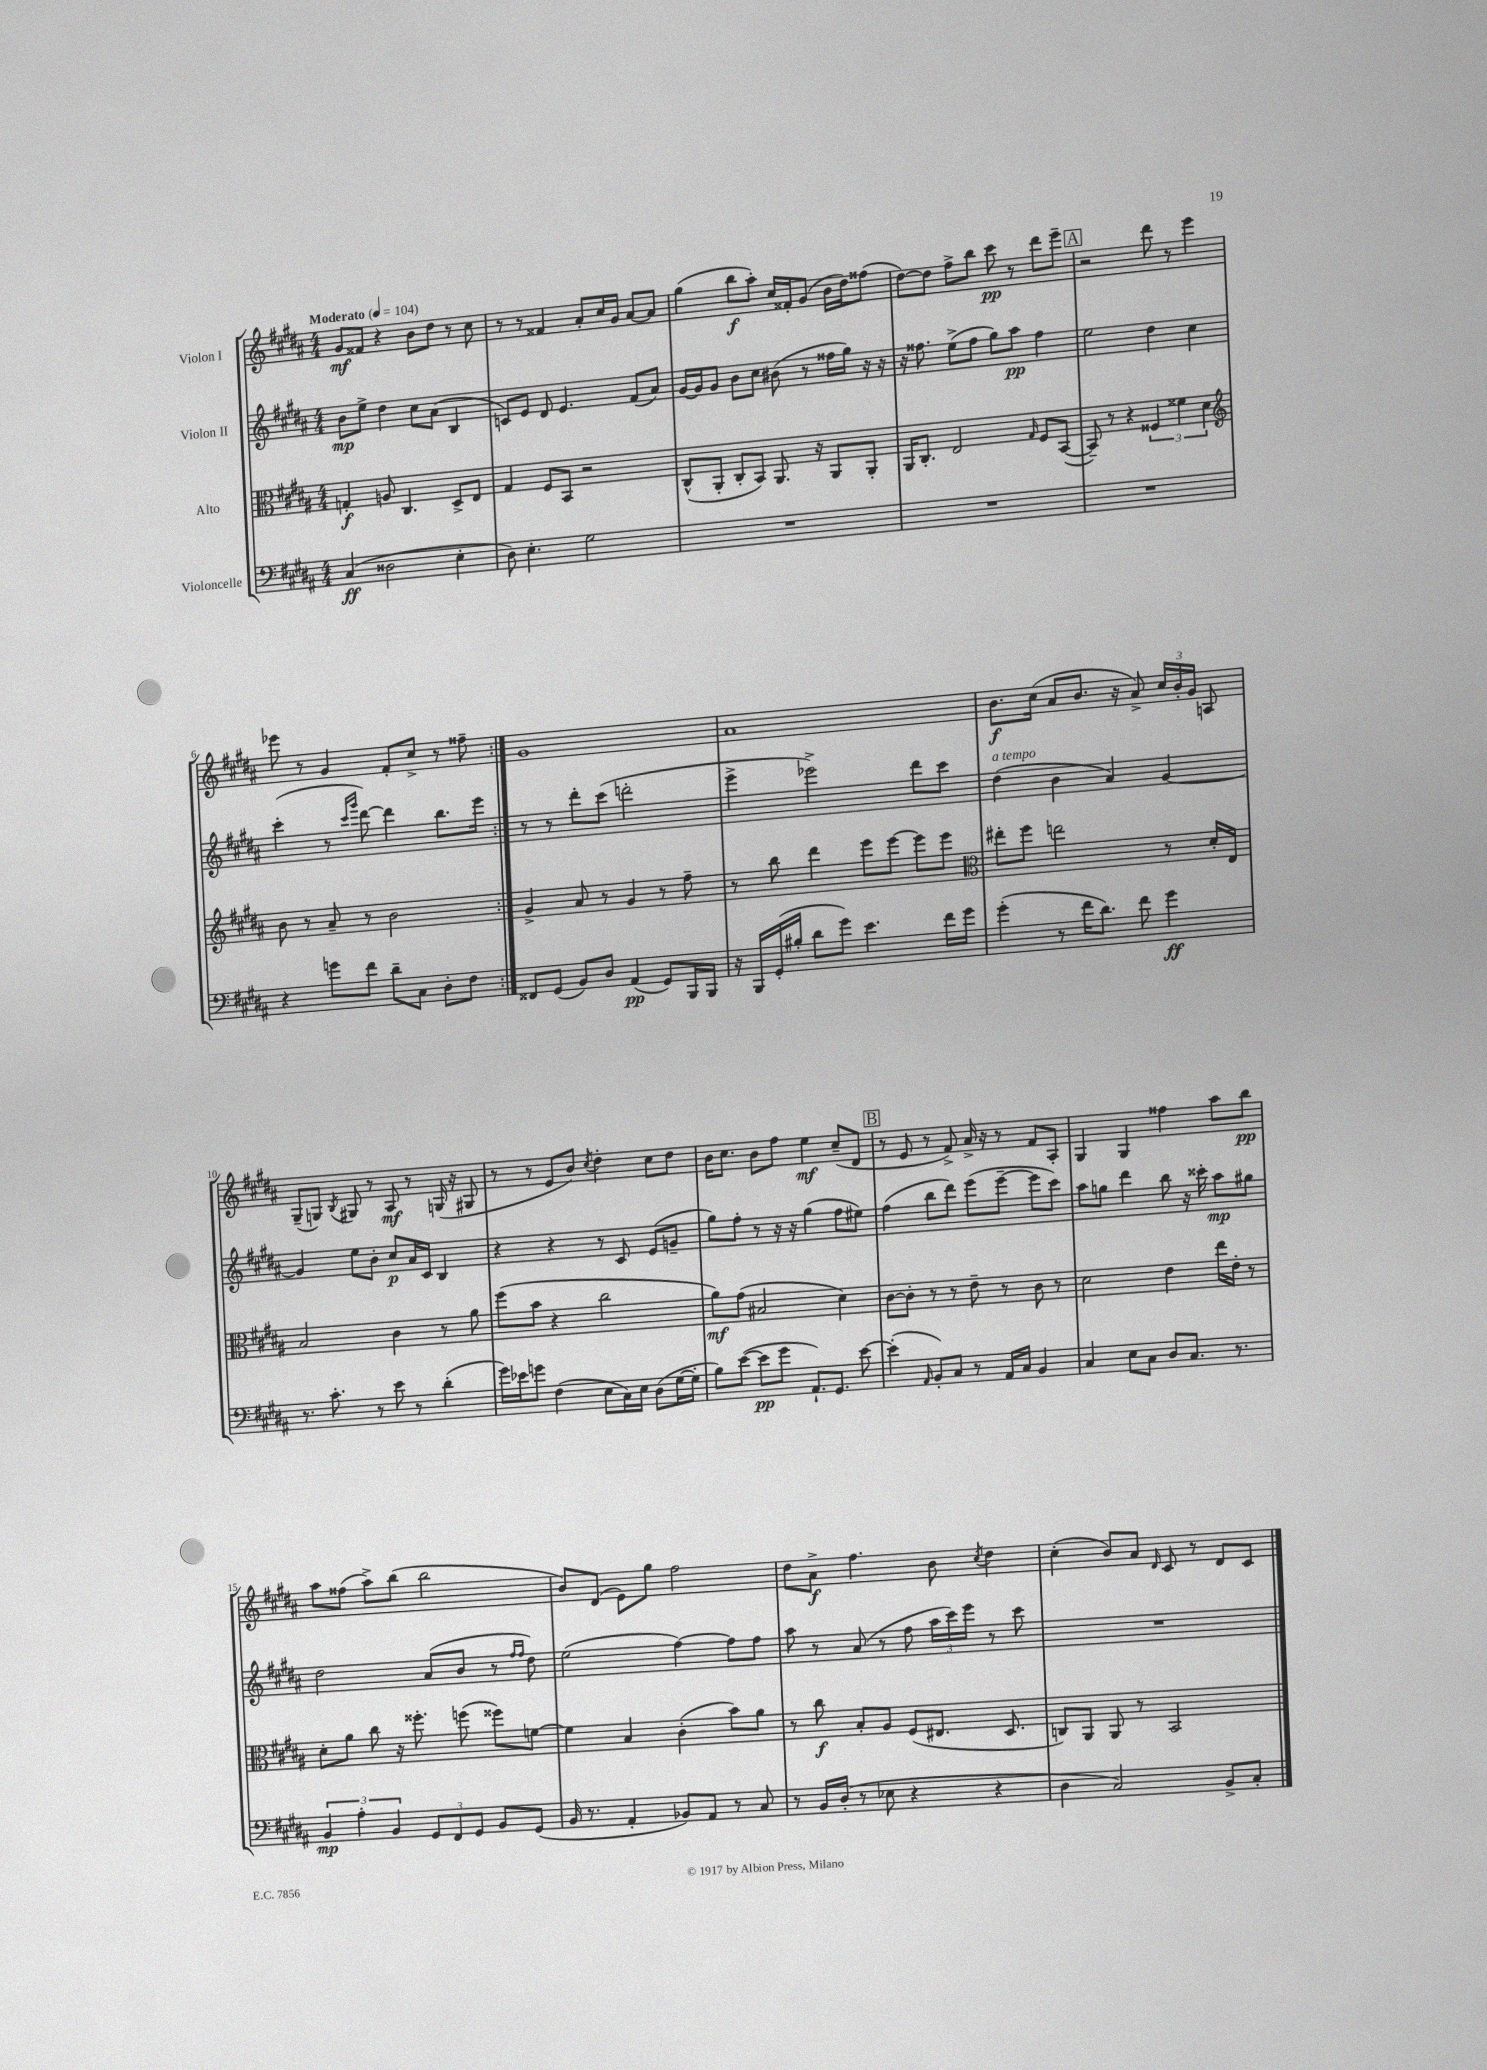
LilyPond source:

<<
\new StaffGroup <<
\new Staff = "s0" \with { instrumentName = "Violon I" } {
    \clef treble \key b \major \numericTimeSignature \time 4/4 \tempo "Moderato" 4 = 104
    \autoBeamOff \repeat volta 2 { gis'8[\mf fisis'8] r4 b'8[ dis''8] r8 cis''8 |
    r8 r8 fisis'4 ais'8[-. cis''16 gis'16] ais'8[~ ais'8] |
    gis''4( b''8[\f ais''8]-.) cis''16[ fisis'16-. gis'8]( b'16[ dis''16) fisis''8]( |
    dis''8[~) dis''8] fis''8[-> b''8] cis'''8\pp r8 dis'''8[ e'''8]-- |
    \mark \markup { \box "A" } r2 dis'''8 r8 e'''4 |
    ees'''8 r8 gis'4 fis'8[-. cis''8]-> r8 fisis''8-- | }
    gis'1 |
    ais'1 |
    b'8.[\f cis''16]( ais'8[ b'8.] r16 ais'8->) \tuplet 3/2 { cis''16[ b'16-. gis'16] } a8 |
    gis8[--( g8]) \acciaccatura { b8 } gis8 r8 ais8\mf r8 g16( r16 gis8 |
    r8 r8 e'8[ b'8]) \acciaccatura { cis''8 } dis''4-. cis''8[ dis''8] |
    b'16[ cis''8.] b'8[ fis''8] e''4\mf cis''8[--( dis'8] |
    \mark \markup { \box "B" } r8 e'8 r8 fis'8->) ais'16-> r16 r8 fis'8[ ais8]-. |
    gis4 gis4 fisis''4 ais''8[ b''8]\pp |
    ais''8[ fisis''8]( ais''8[->) b''8]( b''2 |
    b'8[) dis'8]( e'8[) gis''8] fis''2 |
    dis''8[ ais'8]->\f fis''4. b'8 \acciaccatura { cis''8 } dis''4 |
    cis''4-.( b'8[) ais'8] \grace { dis'16 } cis'8 r8 dis'8[ cis'8] \bar "|." |
}
\new Staff = "s1" \with { instrumentName = "Violon II" } {
    \clef treble \key b \major \numericTimeSignature \time 4/4
    \autoBeamOff \repeat volta 2 { b'8[\mp e''8]-> dis''4 cis''8[ ais'8]( b4 |
    c'8[) e'8] dis'8 e'4. fis'8[( ais'8]) |
    gis'16[~ gis'16 gis'8] b'8[ cis''8] bis'8( r8 fisis''16[ gis''16]) r16 r16 |
    r16 fisis''8. e''8[->( fisis''8] gis''8[) ais''8]\pp fisis''4 |
    \mark \markup { \box "A" } e''2 dis''4 cis''4 |
    cis'''4-.( r8 \grace { cis'''16[ gis'''16] } dis'''8~) dis'''4 b''8.[ e'''16] | }
    r8 r8 dis'''8[-. cis'''8]( d'''2-. |
    e'''4-> ees'''2->) dis'''8[ cis'''8] |
    dis''4^\markup { \italic "a tempo" }( b'4 ais'4) gis'4~ |
    gis'4 e''8[ b'8]-. cis''8[\p ais'16 cis'16] b4 |
    r4 r4 r8 cis'8 e'8[( g'8]-- |
    gis''8[) fis''8]-. r8 r16 r16 gis''4( fis''8[ eis''8]) |
    \mark \markup { \box "B" } fis''4( b''8[ dis'''8]) e'''8[( e'''8]~-- e'''8[ cis'''8]) |
    ais''8[ g''8] dis'''4 b''8 r16 cisis'''16-. ais''8[\mp gis''8] |
    dis''2 ais'8[( b'8] r8 \grace { fis''16[ fis''16] } dis''8) |
    e''2( fis''4~) fis''8[ fis''8] |
    ais''8 r8 ais'8( r8 fis''8 \tuplet 3/2 { ais''16[ cis'''16) e'''16] } r8 cis'''8 |
    R1 \bar "|." |
}
\new Staff = "s2" \with { instrumentName = "Alto" } {
    \clef alto \key b \major \numericTimeSignature \time 4/4
    \autoBeamOff \repeat volta 2 { g4-.\f a8 cis4. dis8[-> e8] |
    gis4 fis8[ b,8] r2 |
    cis8[-^( ais,8]-. cis8[-. b,8]) ais,8. r16 ais,8[ ais,8]-. |
    ais,16[ cis8.]-. e2 \grace { gis16 } fis8[ b,8]~( |
    \mark \markup { \box "A" } b,8--) r8 r4 \tuplet 3/2 { fisis4 fisis'4 dis'4 } |
    \clef treble b'8 r8 ais'8-- r8 b'2 | }
    gis'4-> ais'8 r8 gis'4 r8 fis''8-- |
    r8 b''8 dis'''4 e'''8[ e'''8]~ e'''8[ e'''8] |
    \clef alto eis''8[-. fis''8] e''2 r8 dis'16[-. e16] |
    b2 cis'4 r8 ais'8 |
    fis''8[( b'8] r4 cis''2 |
    ais'8[\mf) gis'8]( bis2 dis'4) |
    \mark \markup { \box "B" } cis'8[~ cis'8]-. r8 r8 e'8-- r8 cis'8 r8 |
    dis'2 e'4 e''16[ e'16]-. r8 |
    dis'8[-. ais'8] cis''8 r16 fisis''8.-. f''8( fisis''8[) f'8]~ |
    f'4 b4 cis'4-.( b'8[) ais'8] |
    r8 cis''8\f b8[-. ais8] fis8[( eis8.] dis8. |
    c8[) ais,8] ais,8 r8 b,2 \bar "|." |
}
\new Staff = "s3" \with { instrumentName = "Violoncelle" } {
    \clef bass \key b \major \numericTimeSignature \time 4/4
    \autoBeamOff \repeat volta 2 { cis4\ff( disis2 e4-. |
    dis8) e4.-. gis2 |
    R1 |
    R1 |
    \mark \markup { \box "A" } R1 |
    r4 g'8[ fis'8] dis'8[-- cis8] dis8[-. fis8] | }
    fisis,8[ gis,8]( b,8[) dis8] ais,4\pp( gis,8[) b,,16 b,,16] |
    r16 b,,16[ gis,16-.( bis16]-. dis'8[ gis'8]) e'4. fis'16[ gis'16] |
    gis'4-.( r8 fis'16[ dis'8.]) fis'8 gis'4\ff |
    r8. cis'8.-. r8 e'8 r8 dis'4-.( |
    gis'16[) ees'16 g'8] fis4( e8[ cis16) e16] dis8[( gis16~ gis16]-. |
    b8[) e'8]~( e'8[\pp gis'8] ais,8.[-!) gis,8.] e'8~ |
    \mark \markup { \box "B" } e'4-.( \grace { ais,16 } b,8[-.) cis8] r8 ais,16[ cis16] b,4 |
    cis4 e8[ cis8] dis8[ cis8.] r8. |
    \tuplet 3/2 { b,4\mp ais4-. b,4 } \tuplet 3/2 { gis,8[ fis,8 gis,8] } b,8[ gis,8]( |
    b,16 r8. ais,4-. bes,8[) ais,8] r8 cis8 |
    r8 b,16[ dis16]-.( r8 ees8 r4 r4 |
    dis4 cis2) b,8[-> cis8]-. \bar "|." |
}
>>
>>
